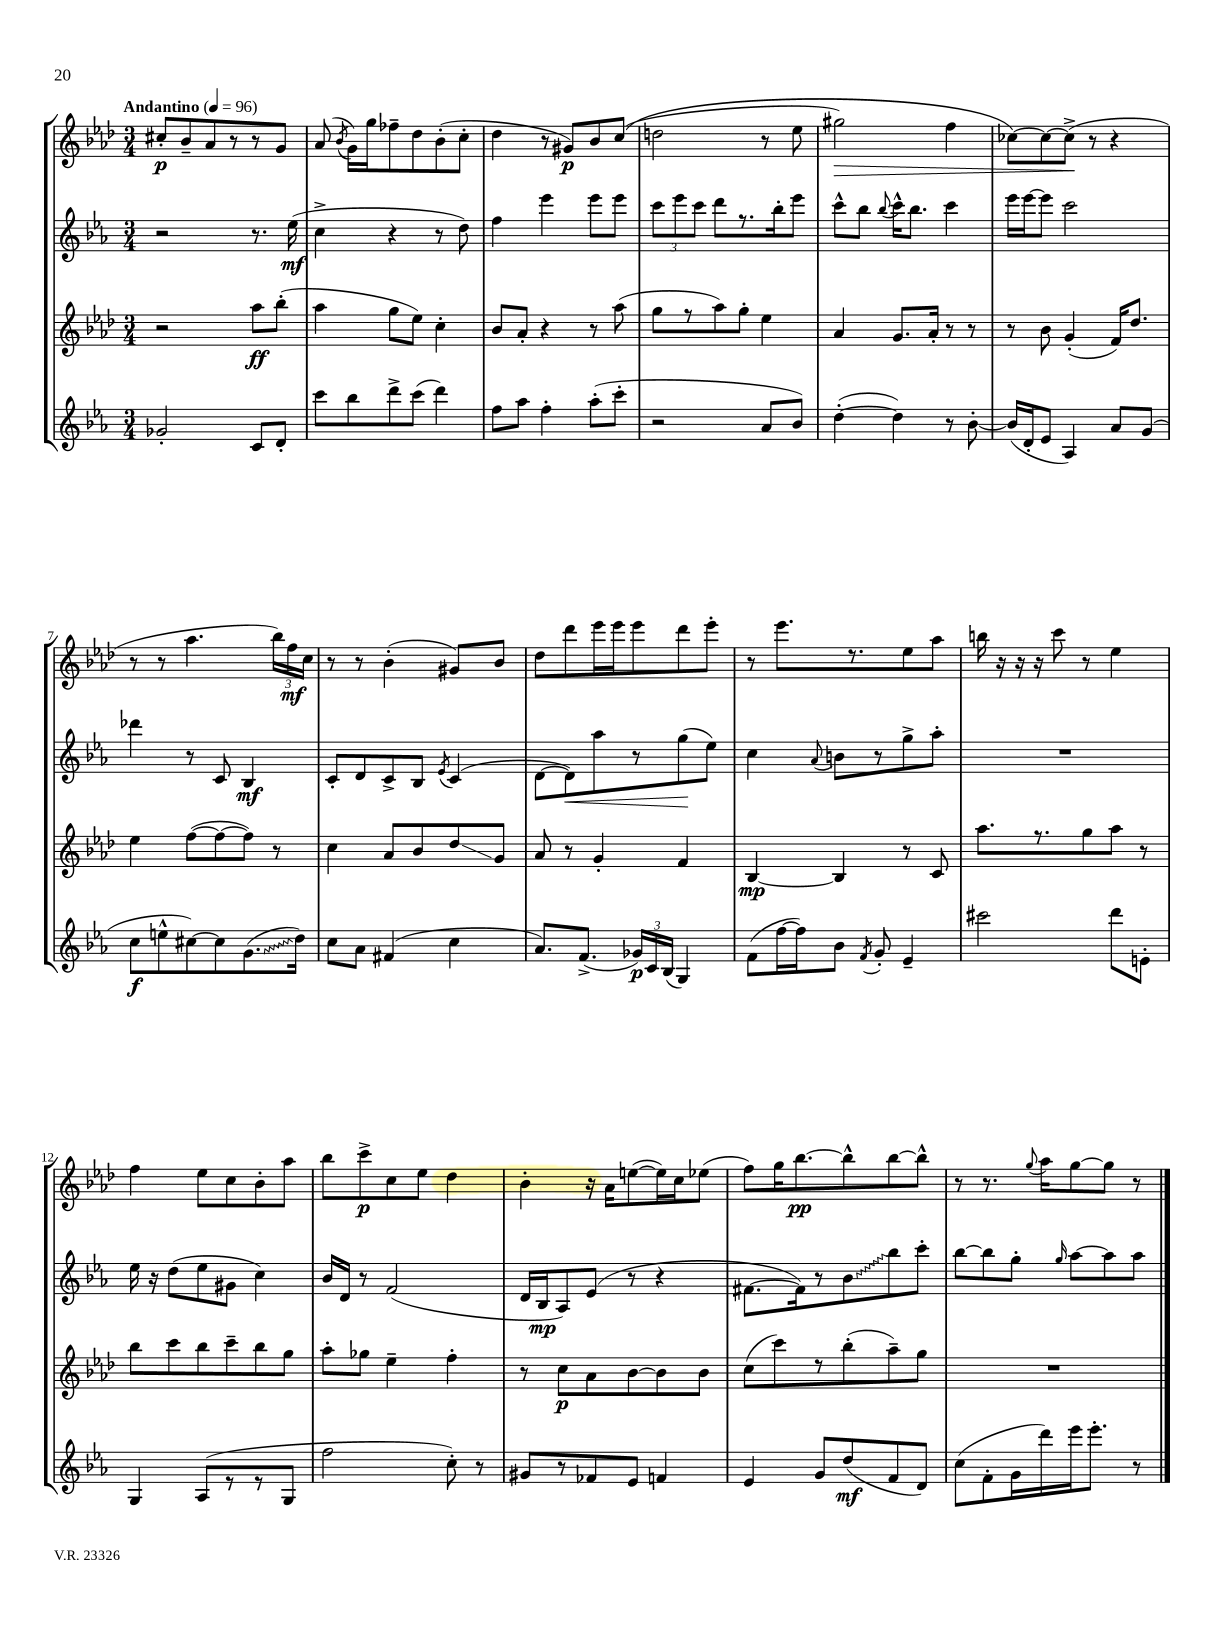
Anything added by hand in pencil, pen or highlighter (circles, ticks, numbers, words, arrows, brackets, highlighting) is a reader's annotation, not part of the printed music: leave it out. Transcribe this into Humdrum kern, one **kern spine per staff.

**kern	**kern	**kern	**kern
*staff4	*staff3	*staff2	*staff1
*clefG2	*clefG2	*clefG2	*clefG2
*k[b-e-a-]	*k[b-e-a-d-]	*k[b-e-a-]	*k[b-e-a-d-]
*M3/4	*M3/4	*M3/4	*M3/4
*MM96	*MM96	*MM96	*MM96
2g-'	2r	2r	8cc#'
.	.	.	8b-~
.	.	.	8a-
.	.	.	8r
8c	8aa-	8.r	8r
8d'	(8bb-'	.	8g
.	.	(16ee-	.
=	=	=	=
8ccc	4aa-	4cc^	(8a-
.	.	.	8qb-
8bb-	.	.	16g)
.	.	.	16gg
8ddd^	8gg	4r	8ff-~
(8ccc	8ee-)	.	8dd-
4ddd)	4cc'	8r	(8b-'
.	.	8dd)	8cc'
=	=	=	=
8ff	8b-	4ff	4dd-
8aa-	8a-'	.	.
4ff'	4r	4eee-	8r
.	.	.	8g#)
(8aa-'	8r	8eee-	8b-
8ccc'	(8aa-	8eee-	&((8cc
=	=	=	=
2r	8gg	12ccc	2dd
.	.	12eee-	.
.	8r	.	.
.	.	12ccc	.
.	8aa-)	8ddd	.
.	8gg'	8.r	.
8a-	4ee-	.	8r
.	.	16bb-'	.
8b-)	.	8eee-	8ee-
=	=	=	=
([4dd'	4a-	8ccc^^	2gg#)
.	.	8bb-	.
.	.	8qqbb-	.
4dd])	8.g	16ccc^^	.
.	.	8.bb-	.
.	16a-'	.	.
8r	8r	4ccc	4ff
[8b-'	8r	.	.
=	=	=	=
(16b-]	8r	16eee-	[8cc-&)
16d'	.	[16eee-	.
8e-	8b-	8eee-]	8cc-_
4A-)	(4g'	2ccc	(8cc-^]
.	.	.	8r
8a-	16f)	.	4r
.	8.dd-	.	.
(8g	.	.	.
=	=	=	=
8cc	4ee-	4ddd-	8r
8ee^^	.	.	8r
[8cc#)	([8ff	8r	4.aa-
8cc#]	8ff_	8c	.
(8.g	8ff])	4B-	.
.	8r	.	24bb-)
.	.	.	24ff
16dd)	.	.	.
.	.	.	24cc
=	=	=	=
8cc	4cc	8c'	8r
8a-	.	8d	8r
(4f#	8a-	8c^	(4b-'
.	8b-	8B-	.
.	.	8qe-	.
4cc	8dd-	(4c	8g#)
.	8g	.	8b-
=	=	=	=
8.a-)	8a-	[8d	8dd-
.	8r	8d])	8ddd-
(8.f^	.	.	.
.	4g'	8aa-	16eee-
.	.	.	16eee-
24g-)	.	8r	8eee-
24c	.	.	.
(24B-	.	.	.
4G)	4f	(8gg	8ddd-
.	.	8ee-)	8eee-'
=	=	=	=
(8f	[4B-	4cc	8r
[16ff	.	.	8.eee-
16ff])	.	.	.
.	.	8qqa-	.
8b-	4B-]	8b	.
.	.	.	8.r
8qf	.	.	.
8g'	.	8r	.
4e-~	8r	8gg^	8ee-
.	8c	8aa-'	8aa-
=	=	=	=
2ccc#	8.aa-	2.r	16bb
.	.	.	16r
.	.	.	16r
.	8.r	.	16r
.	.	.	8ccc
.	8gg	.	8r
8ddd	8aa-	.	4ee-
8e'	8r	.	.
=	=	=	=
4G	8bb-	16ee-	4ff
.	.	16r	.
.	8ccc	(8dd	.
(8A-	8bb-	8ee-	8ee-
8r	8ccc~	8g#	8cc
8r	8bb-	4cc)	8b-'
8G	8gg	.	8aa-
=	=	=	=
2ff	8aa-'	16b-	8bb-
.	.	16d	.
.	8gg-	8r	8ccc^
.	4ee-~	(2f	8cc
.	.	.	8ee-
8cc')	4ff'	.	4dd-
8r	.	.	.
=	=	=	=
8g#	8r	16d	4b-'
.	.	16B-	.
8r	8cc	8A-)	.
8f-	8a-	(8e-	16r
.	.	.	16a-
8e-	[8b-	8r	([8ee
4f	8b-]	4r	16ee])
.	.	.	16cc
.	8b-	.	(8ee-
=	=	=	=
4e-	(8cc	[8.f#	8ff)
.	8ccc)	.	16gg
.	.	16f#])	[8.bb-
8g	8r	8r	.
(8dd	(8bb-'	8b-	8bb-^^]
8f	8aa-~)	8bb-	[8bb-
8d)	8gg	8ccc'	8bb-^^]
=	=	=	=
(8cc	2.r	[8bb-	8r
8f'	.	8bb-]	8.r
16g	.	8gg'	.
.	.	.	8qqgg
16ddd)	.	.	16aa-
.	.	16qqgg	.
16eee-	.	[8aa-	[8gg
8.eee-'	.	.	.
.	.	8aa-]	8gg]
8r	.	8aa-	8r
==	==	==	==
*-	*-	*-	*-
